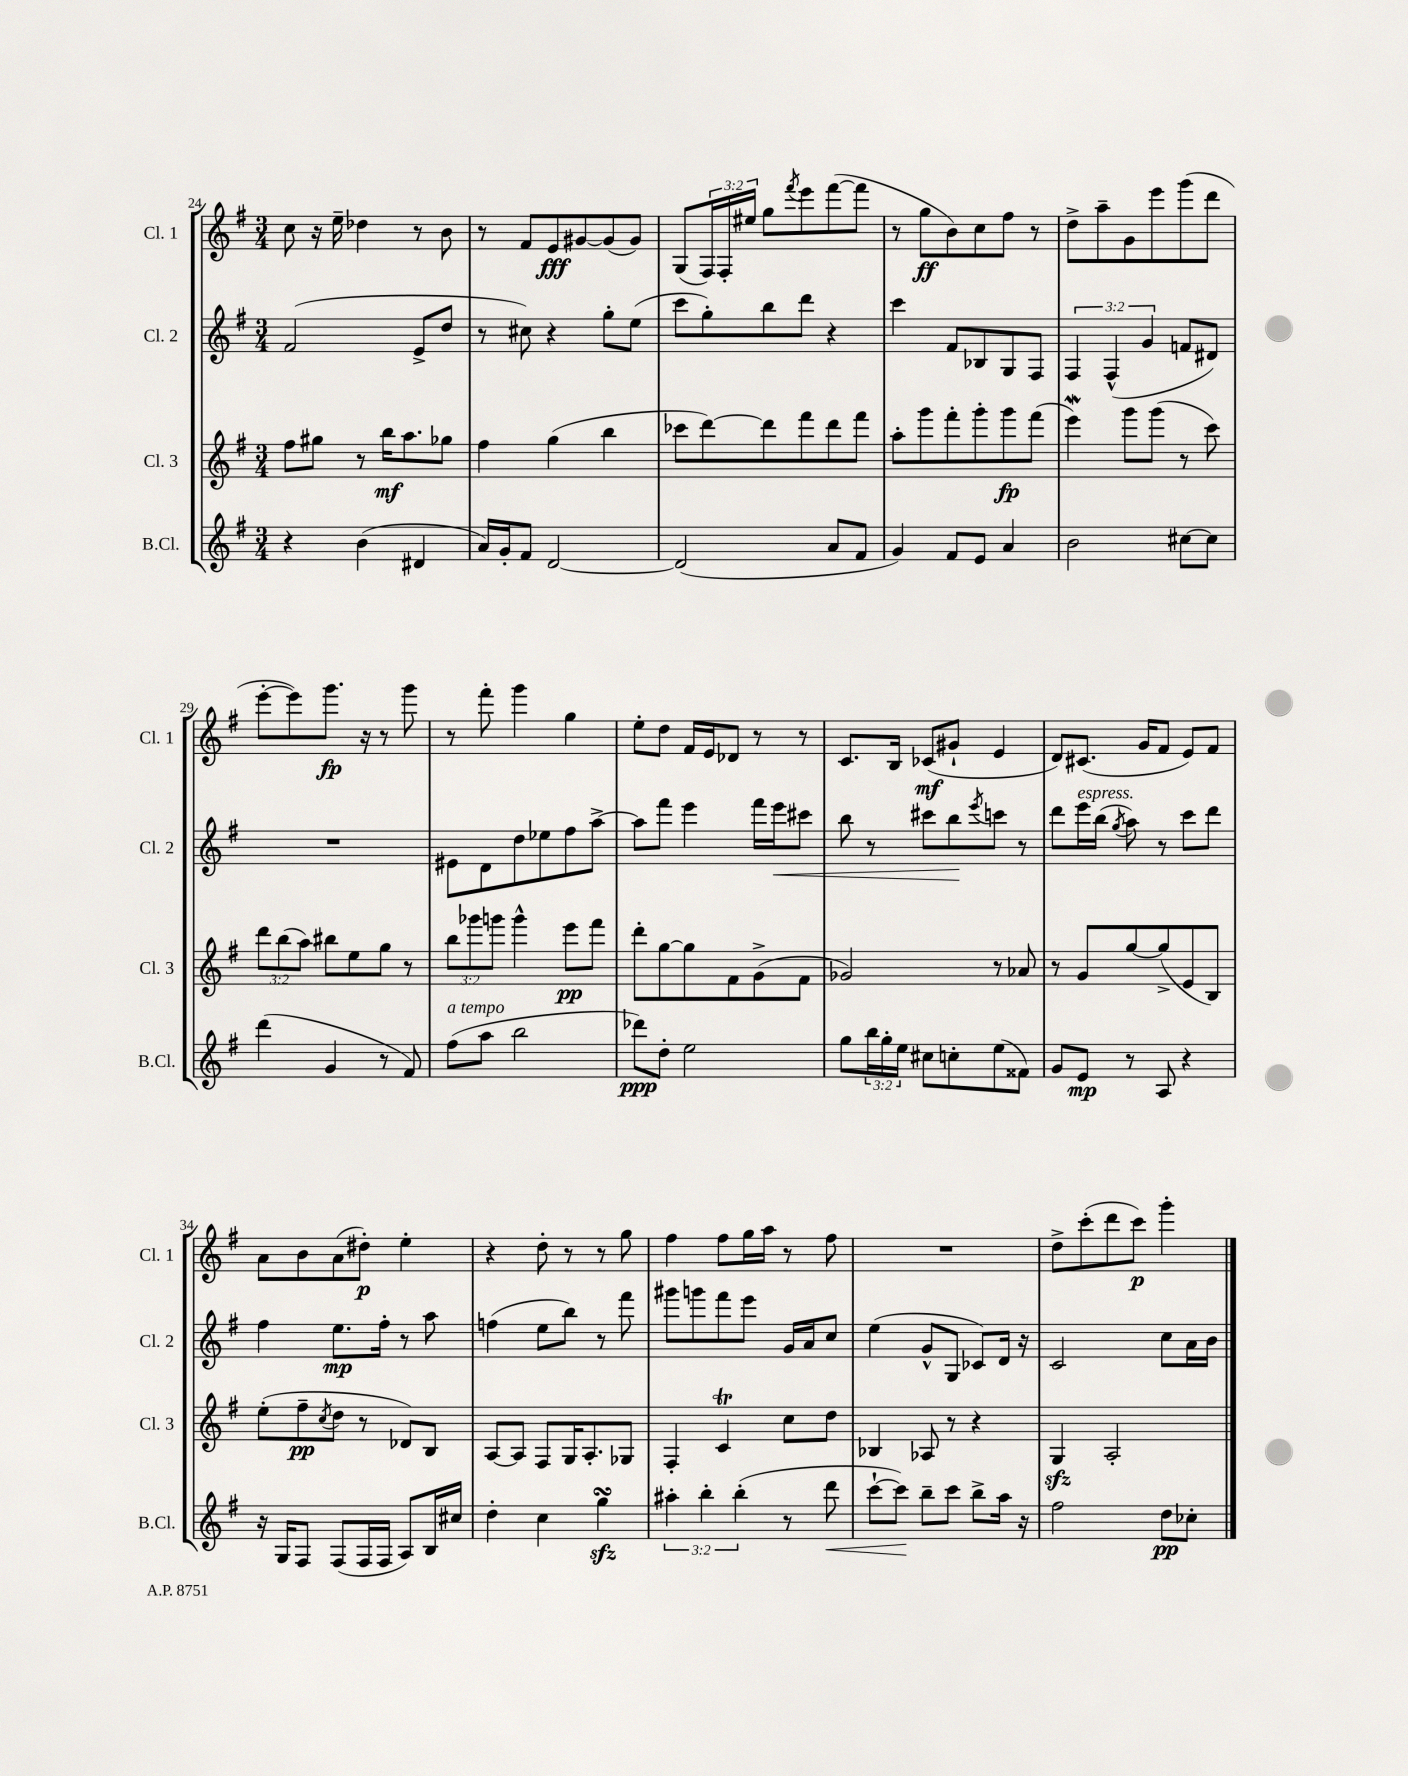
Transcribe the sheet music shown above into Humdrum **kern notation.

**kern	**kern	**kern	**kern
*staff4	*staff3	*staff2	*staff1
*clefG2	*clefG2	*clefG2	*clefG2
*k[f#]	*k[f#]	*k[f#]	*k[f#]
*M3/4	*M3/4	*M3/4	*M3/4
4r	8ff#	(2f#	8cc
.	8gg#	.	16r
.	.	.	16ee~
(4b	8r	.	4dd-
.	16bb	.	.
.	8.aa	.	.
4d#	.	8e^	8r
.	8gg-	8dd	8b
=	=	=	=
16a)	4ff#	8r	8r
16g'	.	.	.
8f#	.	8cc#)	8f#
[2d	(4gg	4r	8e
.	.	.	[8g#
.	4bb	8gg'	(8g#]
.	.	(8ee	8g#)
=	=	=	=
(2d]	8ccc-	8ccc	(8G
.	[8ddd)	8gg')	24F#)
.	.	.	24F#'
.	.	.	24ee#
.	8ddd]	8bb	8gg
.	.	.	8qfff#
.	8fff#	8ddd	8eee
8a	8ddd	4r	([8fff#
8f#	8fff#	.	8fff#]
=	=	=	=
4g)	8aa'	4ccc	8r
.	8ggg	.	8gg
8f#	8fff#'	8f#	8b)
8e	8ggg'	8B-	8cc
4a	8ggg	8G	8ff#
.	(8fff#	8F#	8r
=	=	=	=
2b	4eee)	6F#	8dd^
.	.	.	8aa~
.	.	(6F#^^	.
.	8ggg	.	8g
.	.	6g	.
.	(8ggg	.	8eee
[8cc#	8r	8f	(8ggg
8cc#]	8ccc)	8d#)	8ddd
=	=	=	=
(4ddd	12ddd	2.r	[8eee'
.	(12bb	.	.
.	.	.	8eee])
.	12aa)	.	.
4g	8bb#	.	8.ggg
.	8ee	.	.
.	.	.	16r
8r	8gg	.	8r
8f#)	8r	.	8ggg
=	=	=	=
(8ff#	12bb	8e#	8r
.	12ggg-	.	.
8aa	.	8d	8fff#'
.	12ggg	.	.
2bb	4ggg^^	8dd	4ggg
.	.	8ee-	.
.	8eee	8ff#	4gg
.	8fff#	[8aa^	.
=	=	=	=
8ddd-)	8ddd'	8aa]	8ee'
8dd'	[8gg	8fff#	8dd
2ee	8gg]	4eee	16f#
.	.	.	16e
.	8f#	.	8d-
.	(8g^	16fff#	8r
.	.	16eee	.
.	8f#	8ccc#	8r
=	=	=	=
8gg	2g-)	8bb	8.c
24bb	.	8r	.
24gg'	.	.	.
.	.	.	16B
24ee	.	.	.
8cc#	.	8ccc#	(8c-
8cc'	.	8bb	8g#`
.	.	8qeee	.
(8ee	8r	8ccc	4e
8f##)	8a-	8r	.
=	=	=	=
8g	8r	8ddd	8d)
8e	8g	16eee	(8.c#
.	.	(16bb	.
.	.	8qgg	.
8r	[8gg	8aa)	.
.	.	.	16g
8A	(8gg^]	8r	8f#
4r	8e	8ccc	8e)
.	8B)	8ddd	8f#
=	=	=	=
16r	(8ee'	4ff#	8a
16G	.	.	.
8F#	8ff#~	.	8b
.	8qcc	.	.
(8F#	8dd	8.ee	(8a
16F#	8r	.	8dd#')
16F#	.	16ff#'	.
8A)	8d-)	8r	4ee'
16B	8B	8aa	.
16cc#	.	.	.
=	=	=	=
4dd'	[8A	(4ff	4r
.	8A]	.	.
4cc	8F#	8ee	8dd'
.	16G	8bb)	8r
.	8.A'	.	.
4gg	.	8r	8r
.	8G-	8fff#	8gg
=	=	=	=
6aa#'	4F#'	8ggg#	4ff#
.	.	8ggg	.
6bb'	.	.	.
.	4c	8fff#	8ff#
(6bb'	.	.	.
.	.	8eee	16gg
.	.	.	16aa
8r	8cc	16g	8r
.	.	16a	.
8ddd	8dd	8cc	8ff#
=	=	=	=
[8ccc`	4B-	(4ee	2.r
8ccc])	.	.	.
8bb~	8A-	8g^^	.
8ccc	8r	8G	.
8bb^	4r	8c-)	.
16aa	.	16d	.
16r	.	16r	.
=	=	=	=
2ff#	4G	2c	8dd^
.	.	.	(8ccc'
.	2A'	.	8ddd
.	.	.	8ccc)
8dd	.	8cc	4ggg'
8cc-'	.	16a	.
.	.	16b	.
==	==	==	==
*-	*-	*-	*-
